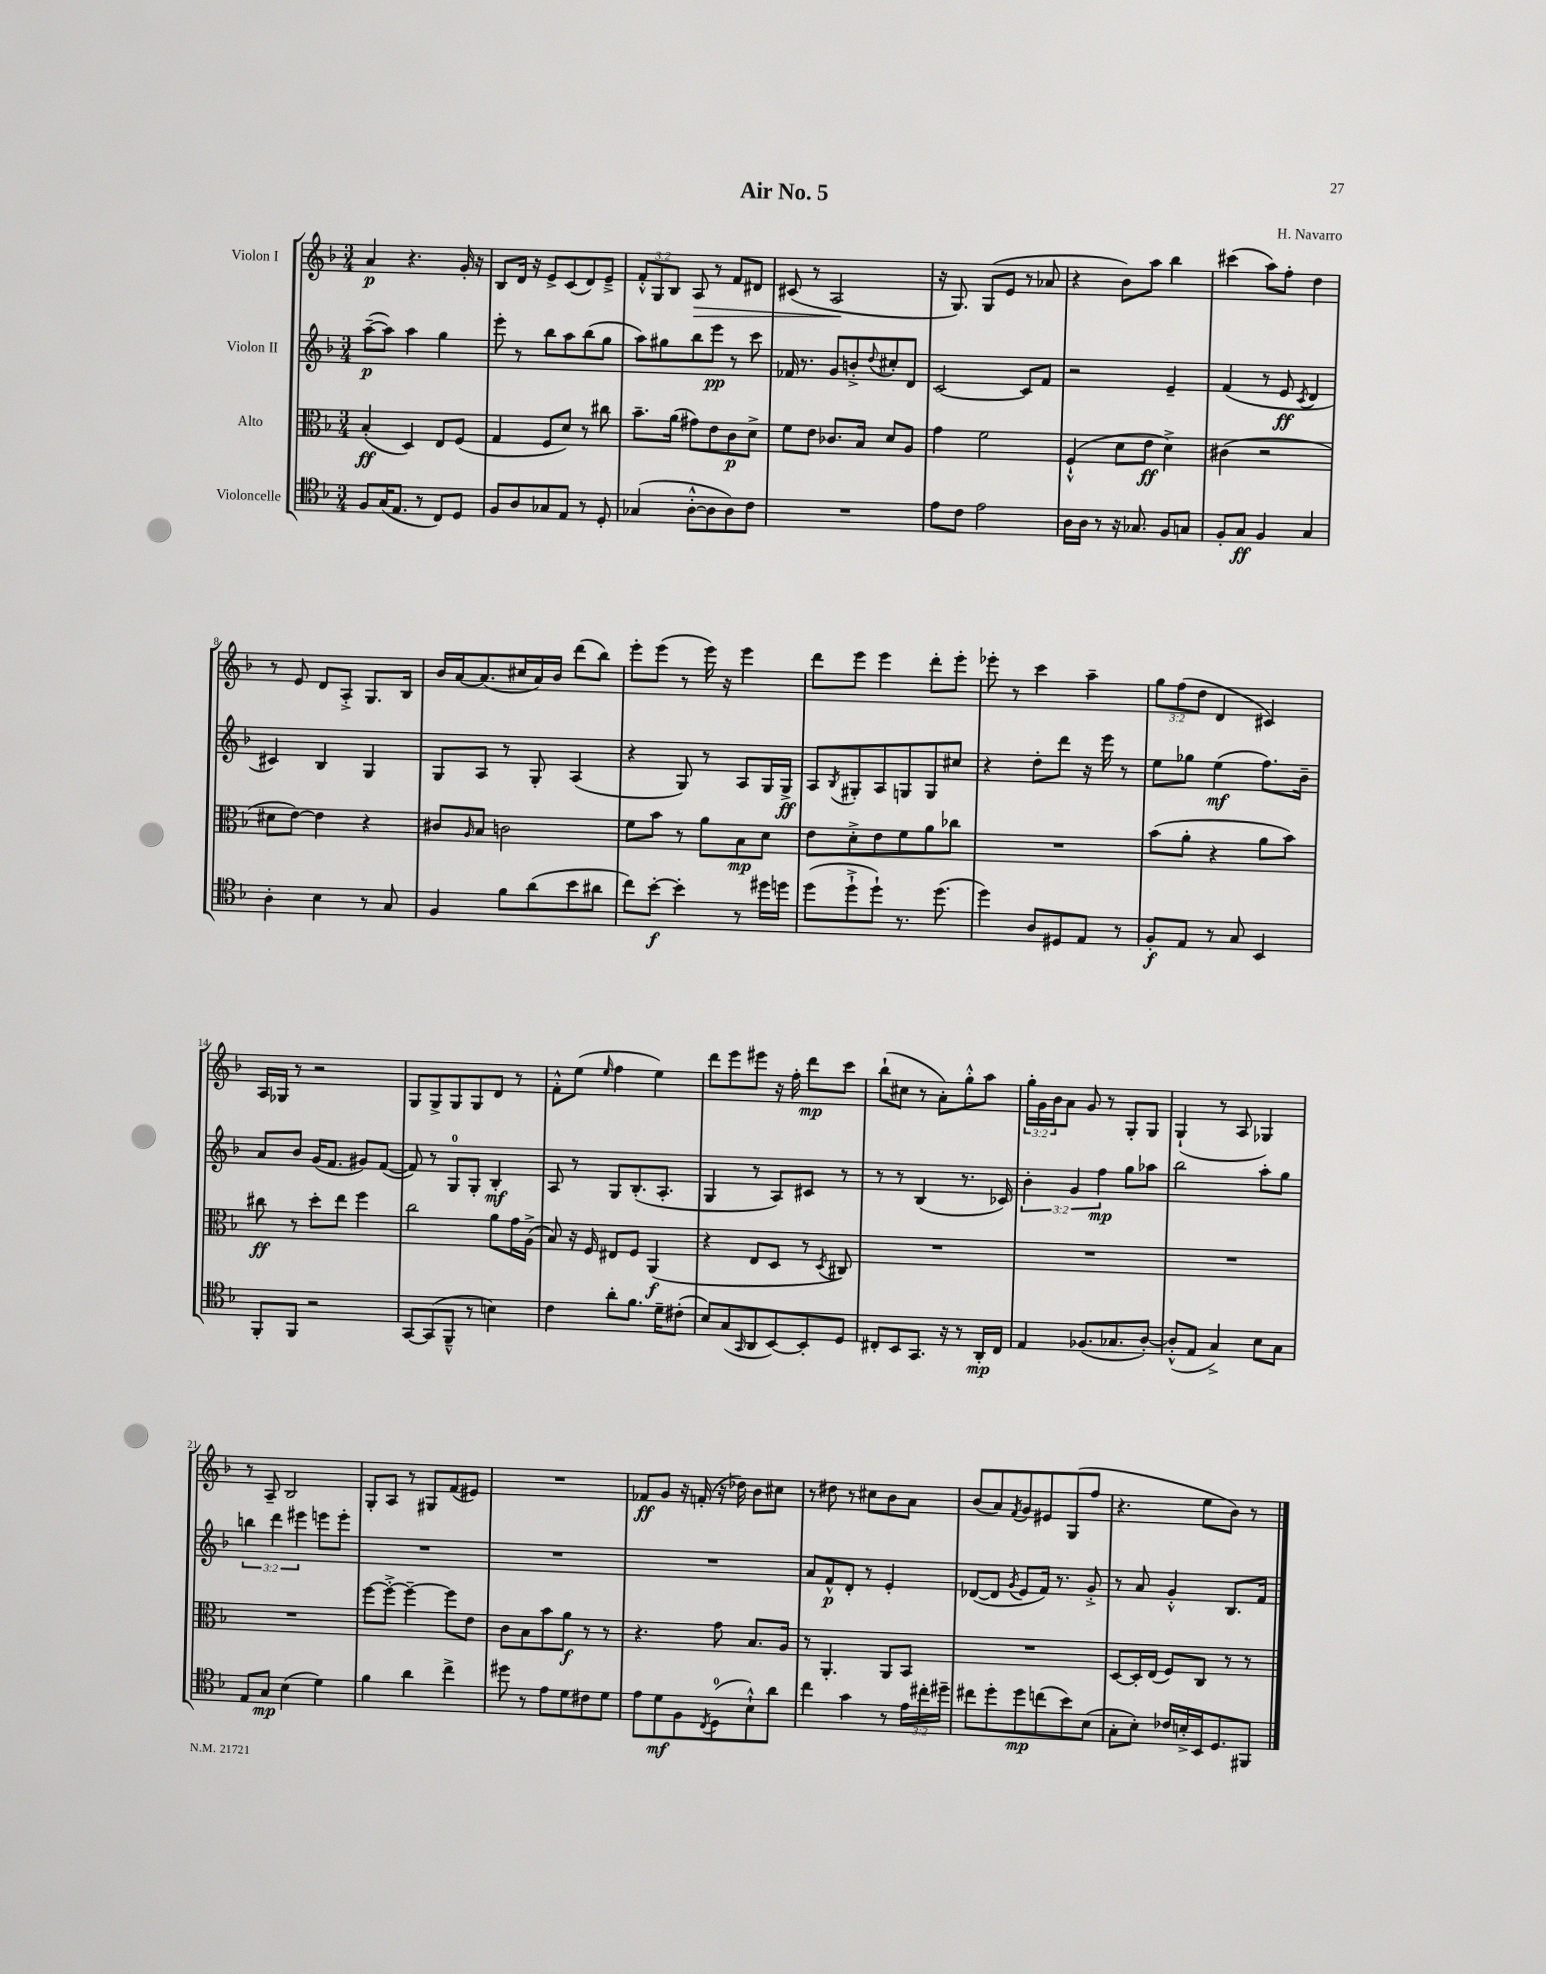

**kern	**kern	**kern	**kern
*staff4	*staff3	*staff2	*staff1
*clefC4	*clefC3	*clefG2	*clefG2
*k[b-]	*k[b-]	*k[b-]	*k[b-]
*M3/4	*M3/4	*M3/4	*M3/4
8F/L	(4B-'/	([8aa~\L	4a/
(16G/K	.	8aa\]J)	.
8.E/J	.	.	.
.	4D/)	4aa\	4.r
8r	.	.	.
8C/L)	8E/L	4gg\	.
8D/J	(8F/J	.	16g'/
.	.	.	16r
=	=	=	=
8F/L	4G/	8eee'\	8B-/L
8A/	.	8r	16d/Jk
.	.	.	16r
8G-/	8F/L	8bb-\L	8e^/L
8E/J	8d/J)	8aa\	(8c/
8r	8r	(8bb-\	8d/)
8D'/	8cc#\	8gg\J	8e~^/J
=	=	=	=
(4G-/	8.b-~\L	8aa\L)	12f'^^/L
.	.	.	12G/
.	.	8gg#\	.
.	.	.	12B-/J
.	(16a\Jk	.	.
[8A'^^\L	8g#\L)	8bb-\	8A/
8A\]	8e\	8eee\J	8r
8A\)	8c\	8r	8f/L
8c\J	8d^\J	8ccc\	8d#/J
=	=	=	=
2.r	8f\L	16f-/	(8c#/
.	.	8.r	.
.	8e\J	.	8r
.	8.c-/L	8g/L	2A/
.	.	8b'^/	.
.	16B-/Jk	.	.
.	.	8qqdd/	.
.	8d/L	8cc#'/	.
.	8A/J	8d/J	.
=	=	=	=
8e\L	4g\	[2c/	16r
.	.	.	8.G/)
8c\J	.	.	.
2e\	2f\	.	(8G/L
.	.	.	8e/J
.	.	8c/]L	8r
.	.	8f/J	8a-/
=	=	=	=
16A\LL	(4F`^^/	2r	4r
16A\JJ	.	.	.
8r	.	.	.
16r	8d\L	.	8b-\L)
8.G-/	.	.	.
.	8e\J	.	8aa\J
8F/L	4d^\)	4e~/	4bb-\
8G/J	.	.	.
=	=	=	=
8F'/L	(4c#\	(4f/	(4ccc#\
8G/J	.	.	.
4F/	2r	8r	8aa\L)
.	.	8e/	8ff'\J
.	.	8qc/	.
4G/	.	4d/	4dd\
=	=	=	=
4A'\	8d#\L	4c#/)	8r
.	[8e\J)	.	8e/
4B-\	4e\]	4B-/	8d/L
.	.	.	8A'^/J
8r	4r	4G/	8.G/L
8G/	.	.	.
.	.	.	16B-/Jk
=	=	=	=
4F/	8c#/L	8G/L	16b-/LL
.	.	.	[16a/J
.	16qqA/	.	.
.	8B-/J	8A/J	(8.a/]
8f\L	2c\	8r	.
.	.	.	16cc#/L
(8a\	.	8G'/	16a/)
.	.	.	16b-/JJ
8b-\	.	(4A/	(8ddd\L
8a#\J	.	.	8bb-\J)
=	=	=	=
8cc\L)	8f\L	4r	8eee'\L
[8b-'\J	8b-\J	.	(8eee\J
4b-'\]	8r	8G/)	8r
.	8a\L	8r	16eee\)
.	.	.	16r
8r	8B-\	8A/L	4eee\
16dd#\LL	8d\J	16G/L	.
16dd\JJ	.	16G^/JJ	.
=	=	=	=
(8dd\L	8e\L	8A/L	8ddd\L
.	.	8qB-/	.
8dd`^\	8d'^\	8G#'/	8eee\J
8dd`\J)	8e\	8A/	4eee\
8.r	8f\	8G/	.
.	8a\	8G/	8ddd'\L
(8.dd\	.	.	.
.	8cc-\J	8cc#/J	8eee'\J
=	=	=	=
4dd\)	2.r	4r	8eee-'\
.	.	.	8r
8A/L	.	8dd'\L	4ccc\
8D#/	.	8ddd\J	.
8E/J	.	16r	4aa~\
.	.	16eee\	.
8r	.	8r	.
=	=	=	=
8F'/L	(8b-\L	8ee\L	12gg\L
.	.	.	(12ff\
8E/J	8a'\J	8gg-\J	.
.	.	.	12dd\J
8r	4r	(4ee\	4d/
8G/	.	.	.
4BB-/	8a\L	8.ff\L)	4c#/)
.	8b-\J)	.	.
.	.	16b-~\Jk	.
=	=	=	=
8FF'/L	8cc#\	8a/L	16A/LL
.	.	.	16G-/JJ
8FF/J	8r	8b-/J	8r
2r	8dd'\L	(16g/LK	2r
.	.	8.f/J	.
.	8ee\J	.	.
.	4ff\	8g#/L)	.
.	.	([8f/J	.
=	=	=	=
[8GG/L	2cc\	8f/])	8G/L
(8GG/]	.	8r	8G^/
8FF~^^/J	.	8G/L	8G/
8r	.	8G'/J	8G/
4B\)	8a\L	4B-'/	8d/J
.	16g\L	.	8r
.	(16A^\JJ	.	.
=	=	=	=
4c\	8B-/)	8A/	8f'^^\L
.	16r	8r	(8ee\J
.	16F/	.	.
.	.	.	16qqee/
8a'\L	8E#/L	8G/L	4ff\
8.f\J	8F/J	(8.B-'/	.
.	(4AA/	.	4ee\)
16d~\LK	.	8.A'/J	.
(8c#'\J	.	.	.
=	=	=	=
8B-/L)	4r	4G/	8ddd\L
(8G/	.	.	8eee\
16qqGG/	.	.	.
8AA/	8E/L	8r	8eee#\J
[8BB-/)	8D/J	8A/L)	16r
.	.	.	16ff'\
8BB-'/]	8r	8c#/J	8ddd\L
.	8qD/	.	.
8D/J	8C#/)	8r	8ccc\J
=	=	=	=
8C#'/L	2.r	8r	(8bb-`\L
8BB-/	.	8r	8cc#\J
8.GG/J	.	(4B-/	8r
.	.	.	8a'\L)
16r	.	.	.
8r	.	8.r	8gg'^^\
16AA'/LL	.	.	8aa\J
16C#/JJ	.	16c-/)	.
=	=	=	=
4E/	2.r	6b-'\	24gg'\LL
.	.	.	24g\
.	.	.	24b-\J
.	.	.	8a\J
.	.	6g/	.
(8.F-/L	.	.	8g/
.	.	6ff\	.
.	.	.	8r
8.G-/	.	.	.
.	.	8gg\L	8G'/L
[8A'/J)	.	8aa-\J	8G/J
=	=	=	=
(8A'^^/]L	2.r	2bb-\	(4G`/
8E/J	.	.	.
4G^/)	.	.	8r
.	.	.	8A/
8B-\L	.	8aa'\L	4G-/)
8G\J	.	8gg\J	.
=	=	=	=
8E/L	2.r	6bb\	8r
8G/J	.	.	8A~/
.	.	6ddd\	.
(4B-\	.	.	2B-/
.	.	6eee#\	.
4d\)	.	8eee\L	.
.	.	8eee'\J	.
=	=	=	=
4f\	[8ff\L	2.r	8G'/L
.	8ff'^\_J	.	8A/J
4a\	4ff~\_	.	8r
.	.	.	8G#/L
4cc^\	8ff\]L	.	(8f/
.	8e\J	.	8e#/J)
=	=	=	=
8dd#\	8c\L	2.r	2.r
8r	8B-\	.	.
8e\L	8b-\	.	.
8d\	8a\J	.	.
8c#\	8r	.	.
8d\J	8r	.	.
=	=	=	=
8e\L	4.r	2.r	8f-/L
8d\	.	.	8g/J
8F\	.	.	16r
.	.	.	(16f'/
8qC/	.	.	.
(8D\	8g\	.	16r
.	.	.	16dd-\)
8B-`^^\)	8.B-/L	.	8b-\L
8a\J	.	.	8cc#\J
.	16A/Jk	.	.
=	=	=	=
4cc\	8r	8a/L	8r
.	4.AA'/	8f^^/	8dd#\
4g\	.	8d'/J	8r
.	.	8r	8cc#\L
8r	8AA/L	4e'/	8b-\
24e\LL	8BB-/J	.	8a\J
24cc#'\	.	.	.
24dd#~\JJ	.	.	.
=	=	=	=
8cc#\L	2.r	([8d-/L	(8b-/L
8dd'\	.	8d-/]J	8a/)
.	.	8qg/	8qf/
8dd\	.	8e/L	8g/
(8cc\	.	16f/Jk)	8e#/
.	.	8.r	.
8b-\)	.	.	(8G/
(8B-\J	.	8g'^/	8ff/J
=	=	=	=
8G'\L	[8D/L	8r	4.r
8B-'\J)	16D'/]L	8a/	.
.	(16E/JJ	.	.
16c-/LL	8F/L)	4g'^^/	.
16B'^/	.	.	.
16BB-/J	8C/J	.	8ee\L
8.D/	.	.	.
.	8r	8.B-/L	8b-\J)
8FF#/J	8r	.	8r
.	.	16f/Jk	.
==	==	==	==
*-	*-	*-	*-
